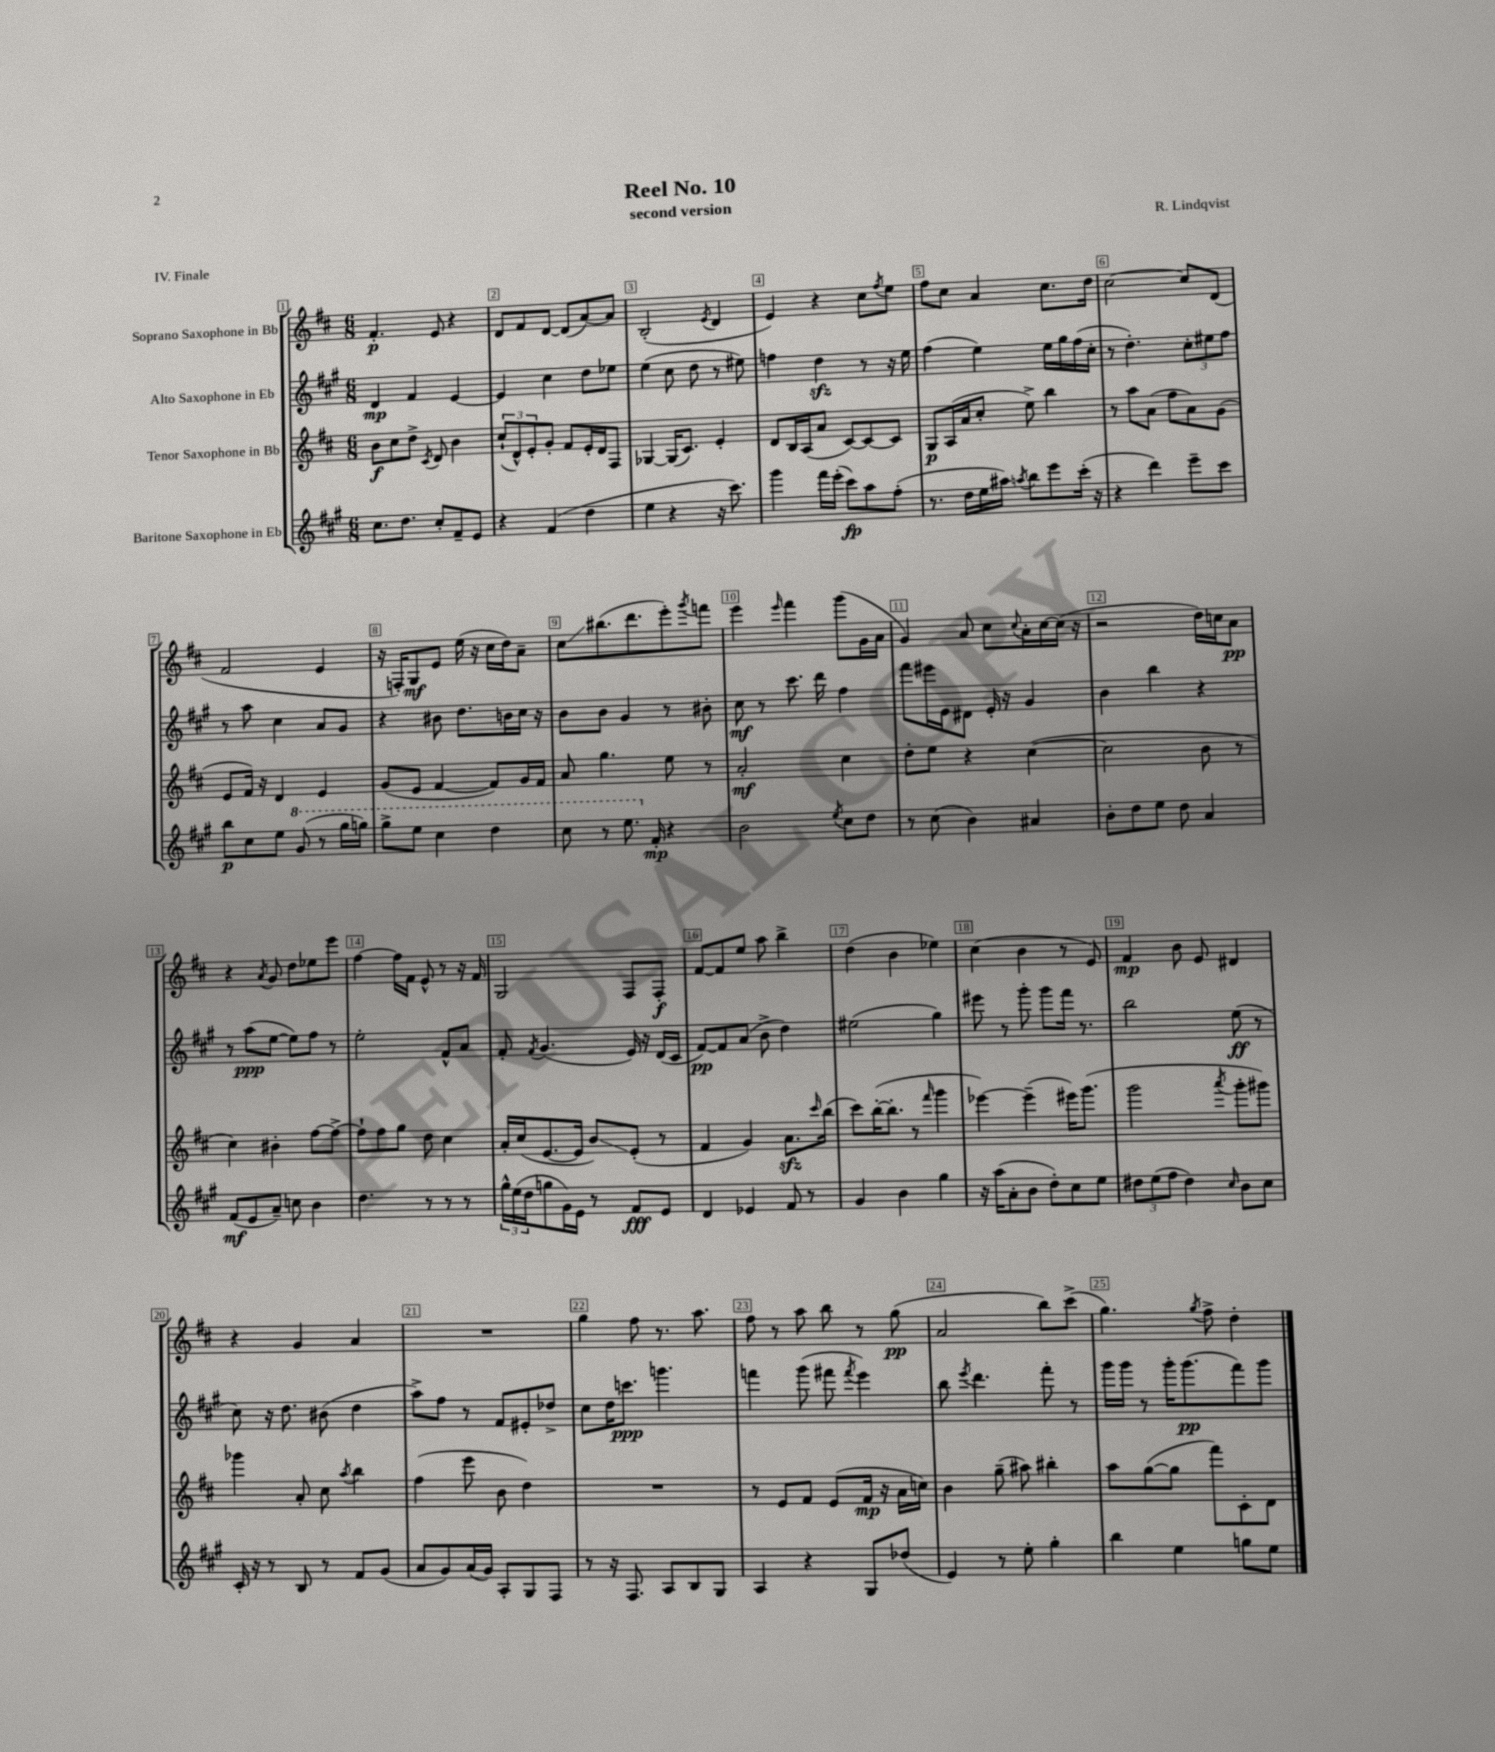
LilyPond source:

\header { title = "Reel No. 10" composer = "R. Lindqvist" subtitle = "second version" piece = "IV. Finale" }
<<
\new StaffGroup <<
\new Staff = "s0" \with { instrumentName = "Soprano Saxophone in Bb" } {
    \clef treble \key d \major \numericTimeSignature \time 6/8
    fis'4.-.\p e'8 r4 |
    d'8 fis'8 d'8~ d'8( a'8~) a'8 |
    b2-.( \acciaccatura { e'8 } d'4 |
    e'4) r4 cis''8 \acciaccatura { fis''8 } e''8 |
    fis''8 cis''8 a'4 cis''8. d''16 |
    cis''2~ cis''8 d'8( |
    fis'2 e'4 |
    r16 f16-.) g8\mf e'8 e''16( r16 cis''16 d''16) a'8-- |
    cis''8\glissando bis''8.( d'''8. e'''8-.) \acciaccatura { g'''8 } f'''8 |
    e'''4 \grace { e'''16 } fis'''4 g'''8( g'16 a'16 |
    g'4) a'8 cis''8 \appoggiatura { cis''8 } a'16-. cis''16~ cis''16( r16 |
    r2 d''16) c''16 a'8\pp |
    r4 \acciaccatura { a'8 } g'8 d''8 ees''8 e'''8 |
    fis''4~ fis''16 fis'16 e'8-^ r8 r16 fis'16 |
    g2 fis8 fis8-.\f |
    fis'8~ fis'8 e''8 a''8 b''4-> |
    d''4( b'4 ees''4) |
    cis''4( b'4 r8 e'8) |
    fis'4\mp b'8 e'8 dis'4 |
    r4 g'4 a'4 |
    R2. |
    g''4 fis''8 r8. a''8. |
    fis''8 r8 a''8 b''8 r8 g''8\pp( |
    a'2 b''8) cis'''8->( |
    g''4.) \acciaccatura { g''8 } fis''8-> d''4-. \bar "|." |
}
\new Staff = "s1" \with { instrumentName = "Alto Saxophone in Eb" } {
    \clef treble \key a \major \numericTimeSignature \time 6/8
    d'4\mp fis'4 e'4~ |
    e'4 cis''4 d''8 ees''8 |
    e''4( cis''8 d''8 r8 eis''8) |
    f''4 d''4\sfz r8 r16 e''16 |
    fis''4( e''4) e''16 gis''16 fis''16( cis''16-. |
    r8 d''4.-.) \tuplet 3/2 { cis''8-. eis''8 fis''8 } |
    r8 a''8 cis''4 a'8 gis'8 |
    r4 bis'8 d''8. b'16 cis''16 r16 |
    b'8 b'8 gis'4 r8 bis'8-. |
    cis''8\mf r8 cis'''8. d'''16 fis''4 |
    fis'''8 eis'''16 e'16 dis'8 e'16-. r16 gis'4 |
    b'4 b''4 r4 |
    r8 a''8\ppp( e''8~ e''8) fis''8 r8 |
    e''2-. fis'8-^ a'8 |
    fis'8-. \acciaccatura { fis'8 } gis'4.( e'16) r16 d'16( cis'16 |
    fis'8~\pp) fis'8 a'8( b'8-> d''4) |
    eis''2( gis''4) |
    eis'''8 r8 gis'''8-. gis'''8 fis'''16 r8. |
    b''2 e''8\ff( r8 |
    cis''8) r16 d''8. bis'8( d''4 |
    a''8->) fis''8 r8 fis'8 eis'8-. des''8-> |
    cis''8 d''16 c'''8.\ppp g'''4. |
    f'''4 gis'''8( fis'''8 \acciaccatura { fis'''8 } e'''4) |
    b''8 \acciaccatura { e'''8 } d'''4. fis'''8-. r8 |
    gis'''16 gis'''16 r8 gis'''16-. gis'''8.\pp( fis'''8) gis'''8 \bar "|." |
}
\new Staff = "s2" \with { instrumentName = "Tenor Saxophone in Bb" } {
    \clef treble \key d \major \numericTimeSignature \time 6/8
    b'8\f cis''8 d''8-> \acciaccatura { cis'8 } d'8 b'4 |
    \tuplet 3/2 { cis''8-!( d'8-^) e'8-. } g'8-. fis'8 e'16-. d'16 fis8 |
    ges4~ ges16( cis'8.) e'4-. |
    d'8 b16 a16( a'8 cis'8~) cis'8~ cis'8 |
    g8\p a16( a'16 cis''8-. e''8->) b''4 |
    r8 a''8 a'8( fis''8 a'8) g'8( |
    e'8 fis'16) r16 d'4 e'4 |
    g'8( e'8 fis'4~ fis'8) g'16 fis'16 |
    a'8 g''4. e''8 r8 |
    a'2-.\mf cis''4 |
    d''8-. e''8 r4 cis''4~( |
    cis''2 b'8 r8 |
    cis''4) bis'4-. fis''8~ fis''8~-> |
    fis''8-! fis''8 g''8 d''8 cis''4 |
    a'16-. cis''16( e'8.~ e'16 b'8\glissando) e'8-.( r8 |
    fis'4 g'4) a'8.\sfz \grace { cis'''16 } b''16( |
    cis'''8) b''16~-.( b''8.-. r8 \grace { fis'''16 } g'''4 |
    ees'''4~) ees'''4--( eis'''16) g'''8.( |
    g'''2 \acciaccatura { a'''8 } g'''8-. gis'''8) |
    ges'''4 a'8-. cis''8 \acciaccatura { a''8 } b''4 |
    fis''4( e'''8 b'8 d''4) |
    R2. |
    r8 e'8 fis'8 e'8( fis'16\mp r16 a'16 c''16) |
    b'4 g''8--( ais''8) bis''4-. |
    a''8 g''8~( g''8 fis'''8) cis'8-. d'8 \bar "|." |
}
\new Staff = "s3" \with { instrumentName = "Baritone Saxophone in Eb" } {
    \clef treble \key a \major \numericTimeSignature \time 6/8
    cis''8. d''8. cis''8-. fis'8-- e'8 |
    r4 fis'4( d''4 |
    e''4 r4 r16 cis'''8.) |
    gis'''4 fis'''16 e'''16-.( cis'''8\fp) a''8 fis''8-.( |
    r8. d''16 e''16 ais''16) \acciaccatura { a''8 } b''8 e'''8 cis'''16-.( r16 |
    r4 d'''4) e'''8-- cis'''8 |
    b''8\p cis''8 e''8 \ottava #1 gis''8( r8 gis'''16 g'''16) |
    gis'''8-> e'''8 cis'''4 d'''4 |
    cis'''8 r8 e'''8. \ottava #0 fis'16-.\mp r4 |
    b'2 \acciaccatura { e''8 } cis''8 d''8 |
    r8 cis''8( b'4) ais'4 |
    b'8-. d''8 e''8 d''8 a'4 |
    fis'8\mf( e'8 a'8--) c''8 b'4 |
    d''4. r8 r8 r8 |
    \tuplet 3/2 { gis''16-^ e''16( d''16 } g''8 gis'16) e'16 r8 fis'8\fff e'8 |
    d'4 ees'4 fis'8 r8 |
    gis'4 b'4 gis''4 |
    r16 a''16( a'8-. b'8 d''8-.) cis''8 e''8 |
    \tuplet 3/2 { dis''8 e''8( fis''8 } dis''4) \grace { cis''16 } b'8 cis''8 |
    cis'16-. r16 r8 b8 r8 fis'8 gis'8( |
    a'8 gis'8) a'16( gis'16) a8-. gis8 fis8 |
    r8 r16 fis8. a8 b8 gis8 |
    a4 r4 gis8 des''8( |
    e'4) r8 e''8-. gis''4-. |
    b''4 e''4 g''8 e''8 \bar "|." |
}
>>
>>
\layout { \context { \Score \override BarNumber.break-visibility = ##(#f #t #t) barNumberVisibility = #all-bar-numbers-visible \override BarNumber.stencil = #(make-stencil-boxer 0.1 0.3 ly:text-interface::print) } }
